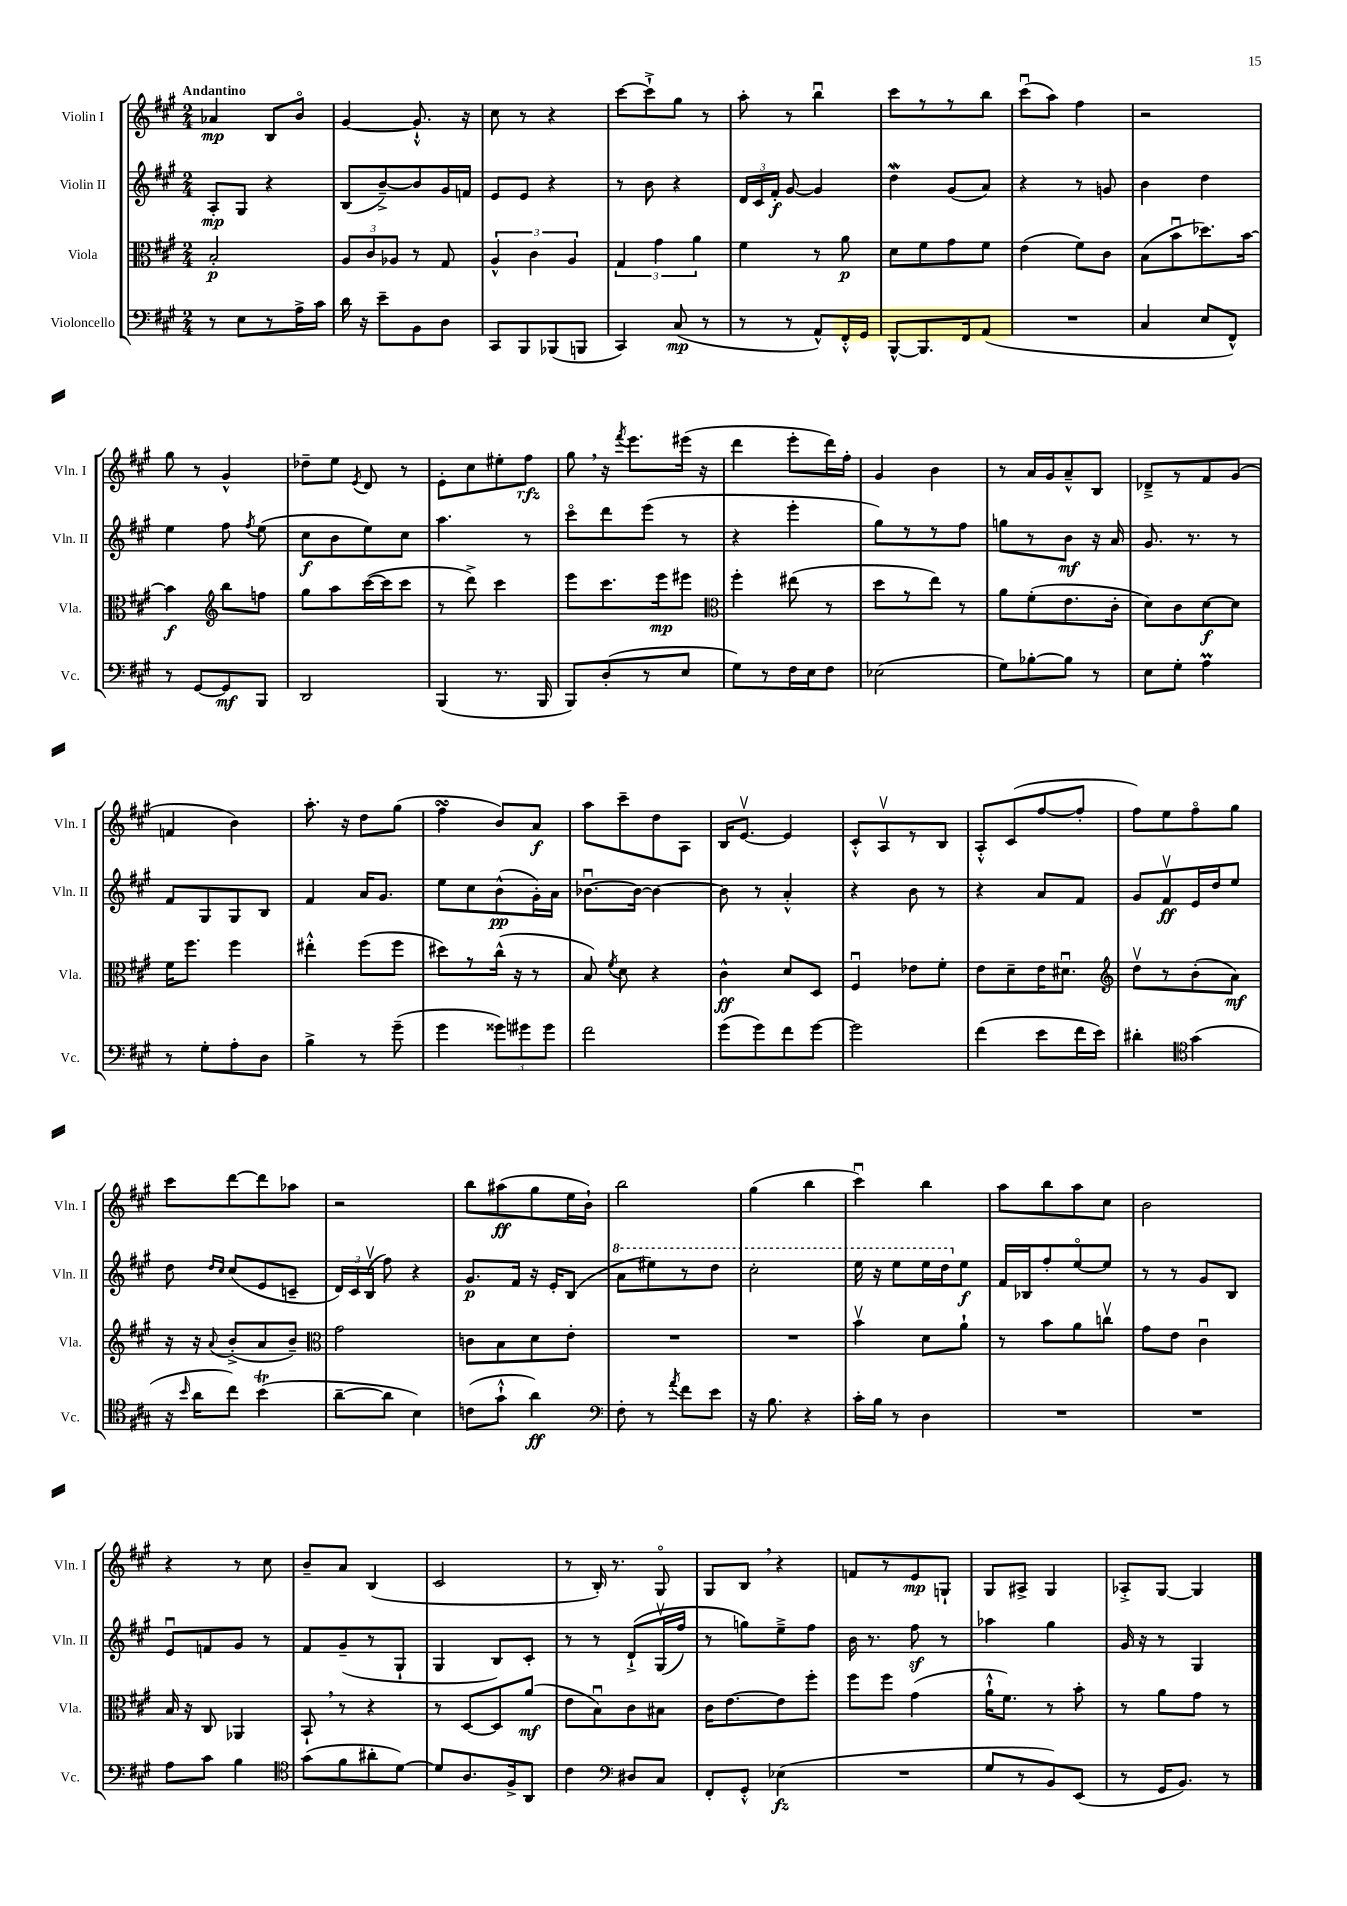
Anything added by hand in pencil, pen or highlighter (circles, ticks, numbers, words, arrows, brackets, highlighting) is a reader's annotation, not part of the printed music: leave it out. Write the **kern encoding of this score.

**kern	**kern	**kern	**kern
*staff4	*staff3	*staff2	*staff1
*clefF4	*clefC3	*clefG2	*clefG2
*k[f#c#g#]	*k[f#c#g#]	*k[f#c#g#]	*k[f#c#g#]
*M2/4	*M2/4	*M2/4	*M2/4
8r	2B'	8A'	4a-
8E	.	8G#	.
8r	.	4r	8B
16A^	.	.	8bo
16c#	.	.	.
=	=	=	=
16d	12A	(8B	[4g#
16r	.	.	.
.	12c#	.	.
8e~	.	[8b~^)	.
.	12A-	.	.
8BB	8r	8b]	8.g#`^^]
8D	8G#	16g#	.
.	.	16f	16r
=	=	=	=
8CC#	6A^^	8e	8cc#
8BBB	.	8e	8r
.	6c#	.	.
(8BBB-	.	4r	4r
.	6A	.	.
8BBB	.	.	.
=	=	=	=
4CC#)	6G#	8r	[8ccc#
.	.	8b	8ccc#`^]
.	6g#	.	.
(8C#	.	4r	8gg#
.	6a	.	.
8r	.	.	8r
=	=	=	=
8r	4f#	24d	8aa'
.	.	24c#	.
.	.	24f#'	.
8r	.	[8g#	8r
8AA^^)	8r	4g#]	4bbu
16FF#'^^	8a	.	.
16GG#	.	.	.
=	=	=	=
[8BBB^^	8d	4dd	8ccc#
8.BBB]	8f#	.	8r
.	8g#	(8g#	8r
16FF#	.	.	.
(8AA	8f#	8a)	8bb
=	=	=	=
2r	(4e	4r	(8ccc#u
.	.	.	8aa)
.	8f#)	8r	4ff#
.	8c#	8g	.
=	=	=	=
4C#	(8B	4b	2r
.	8bu	.	.
8E	8.dd-)	4dd	.
8FF#^^)	.	.	.
.	[16b	.	.
=	=	=	=
8r	4b]	4ee	8gg#
[8GG#	.	.	8r
*	*clefG2	*	*
8GG#]	8bb	8ff#	4g#^^
.	.	8qff#	.
8BBB	8ff	(8ee	.
=	=	=	=
2DD	8gg#	8cc#	8dd-~
.	8aa	8b	8ee
.	.	.	8qe
.	([16ccc#	8ee)	8d
.	16ccc#]	.	.
.	8ccc#	8cc#	8r
=	=	=	=
(4BBB	8r	4.aa	8e'
.	8ddd^)	.	8cc#
8.r	4ccc#	.	8ee#'
.	.	8r	8ff#
16BBB	.	.	.
=	=	=	=
8BBB)	8eee	8ccc#o	8gg#
(8D'	8.ccc#	8ddd	16r
.	.	.	8qfff#
.	.	.	8.eee
8r	.	(8eee	.
.	16eee	.	.
8E	8eee#	8r	(16eee#
.	.	.	16r
=	=	=	=
*	*clefC3	*	*
8G#)	4ff#'	4r	4ddd
8r	.	.	.
16F#	(8ee#	4eee'	8eee'
16E	.	.	.
8F#	8r	.	16ddd)
.	.	.	16ff#'
=	=	=	=
(2E-	8dd	8gg#)	4g#
.	8r	8r	.
.	8ee)	8r	4b
.	8r	8ff#	.
=	=	=	=
8G#)	8a	8gg	8r
[8B-'	(8f#'	8r	16a
.	.	.	16g#
8B-]	8.e	8b	8a~^^
8r	.	16r	8B
.	16c#'	16a	.
=	=	=	=
8E	8d)	8.g#	8d-~^
8G#'	8c#	.	8r
.	.	8.r	.
4A	[8d	.	8f#
.	8d]	8r	(8g#
=	=	=	=
8r	16f#	8f#	4f
.	8.ff#	.	.
8G#'	.	8G#	.
8A'	4ff#	8G#	4b)
8D	.	8B	.
=	=	=	=
4B^	4ee#'^^	4f#	8.aa'
.	.	.	16r
8r	(8ff#	16a	8dd
.	.	8.g#	.
(8g#~	8ff#	.	(8gg#
=	=	=	=
4g#	8dd#)	8ee	4ff#
.	8r	8cc#	.
12g##)	(16cc#^^	(8b^^	8b)
.	16r	.	.
12g#	.	.	.
.	8r	16g#')	8a
12g#	.	.	.
.	.	16a	.
=	=	=	=
2f#	8B)	[8.b-u	8aa
.	8qf#	.	.
.	8d	.	8ccc#~
.	.	16b-_	.
.	4r	4b-_	8dd
.	.	.	8A
=	=	=	=
(8g#	4c#^^	8b-]	16B
.	.	.	[8.ev
8g#)	.	8r	.
8f#	8d	4a'^^	4e]
[8g#	8D	.	.
=	=	=	=
2g#]	4F#u	4r	8c#'^^
.	.	.	8Av
.	8e-	8b	8r
.	8f#'	8r	8B
=	=	=	=
(4f#	8e	4r	8A'^^
.	8d~	.	(8c#
8e	16e	8a	[8ff#
.	8.d#u	.	.
16f#	.	8f#	8ff#']
16e)	.	.	.
=	=	=	=
*	*clefG2	*	*
4d#'	8ddv	8g#	8ff#)
.	8r	8f#v	8ee
*clefC4	*	*	*
(4g#	(8b'	16e	8ff#o
.	.	16dd	.
.	8a)	8ee	8gg#
=	=	=	=
16r	16r	8dd	8ccc#
16qqb	.	.	.
16a	16r	.	.
.	.	16qqdd	.
.	8qqa	16qqcc#	.
8cc#)	(8b'^	(8cc#	[8ddd
(4b	8a	8e	8ddd]
.	8b~)	8c~	8aa-
=	=	=	=
*	*clefC3	*	*
[8a~	2g#	24d)	2r
.	.	24c#	.
.	.	(24Bv	.
8a]	.	8ff#)	.
4B)	.	4r	.
=	=	=	=
(8c	8c	8.g#	8bb
8g#`^^	8B	.	(8aa#
.	.	16f#	.
4a)	8d	16r	8gg#
.	.	16e'	.
.	8e'	(8B	16ee
.	.	.	16b`)
=	=	=	=
*clefF4	*	*	*
8F#'	2r	8aa	2bb
8r	.	8eee#)	.
8qa	.	.	.
8f#	.	8r	.
8e	.	8ddd	.
=	=	=	=
16r	2r	2ccc#'	(4gg#
8.B	.	.	.
4r	.	.	4bb
=	=	=	=
16c#'	4bv	16eee	4ccc#u)
16B	.	16r	.
8r	.	8eee	.
4D	8d	16eee	4bb
.	.	16ddd	.
.	8a`	8ee	.
=	=	=	=
2r	8r	16f#	8aa
.	.	16B-	.
.	8b	8ff#'	8bb
.	8a	[8eeo	8aa
.	8ccv	8ee]	8cc#
=	=	=	=
2r	8g#	8r	2b
.	8e	8r	.
.	4c#u	8g#	.
.	.	8B	.
=	=	=	=
8A	16B	8eu	4r
.	16r	.	.
8c#	8C#	8f	.
4B	4AA-	8g#	8r
.	.	8r	8cc#
=	=	=	=
*clefC4	*	*	*
(8g#	8BB`	8f#	8b~
8f#	8r	(8g#~	8a
8a#'	4r	8r	(4B
[8d)	.	8G#`	.
=	=	=	=
8d]	8r	4G#	2c#
8.A	[8D	.	.
.	8D]	8B)	.
16F#^	.	.	.
8AA	(8a	8c#'	.
=	=	=	=
4c#	8e	8r	8r
.	8Bu)	8r	16B')
.	.	.	8.r
*clefF4	*	*	*
8D#	8c#	&(8d`^	.
8C#	8B#	(16G#v	8G#o
.	.	16ff#)	.
=	=	=	=
8FF#'	16c#	8r	8G#
.	[8.e	.	.
8GG#'^^	.	8gg&)	8B
(4E-	8e]	8ee~^	4r
.	8ff#'	8ff#	.
=	=	=	=
2r	8ff#	16b	8f
.	.	8.r	.
.	8ff#	.	8r
.	(4g#	8ff#	8e
.	.	8r	8G`
=	=	=	=
8G#	16a`^^	4aa-	8G#
.	8.f#)	.	.
8r	.	.	8A#^
8BB)	8r	4gg#	4G#
(8EE	8b'	.	.
=	=	=	=
8r	8r	16g#	8A-'^
.	.	16r	.
16GG#	8a	8r	[8G#
8.BB)	.	.	.
.	8g#	4G#	4G#]
8r	8r	.	.
==	==	==	==
*-	*-	*-	*-
